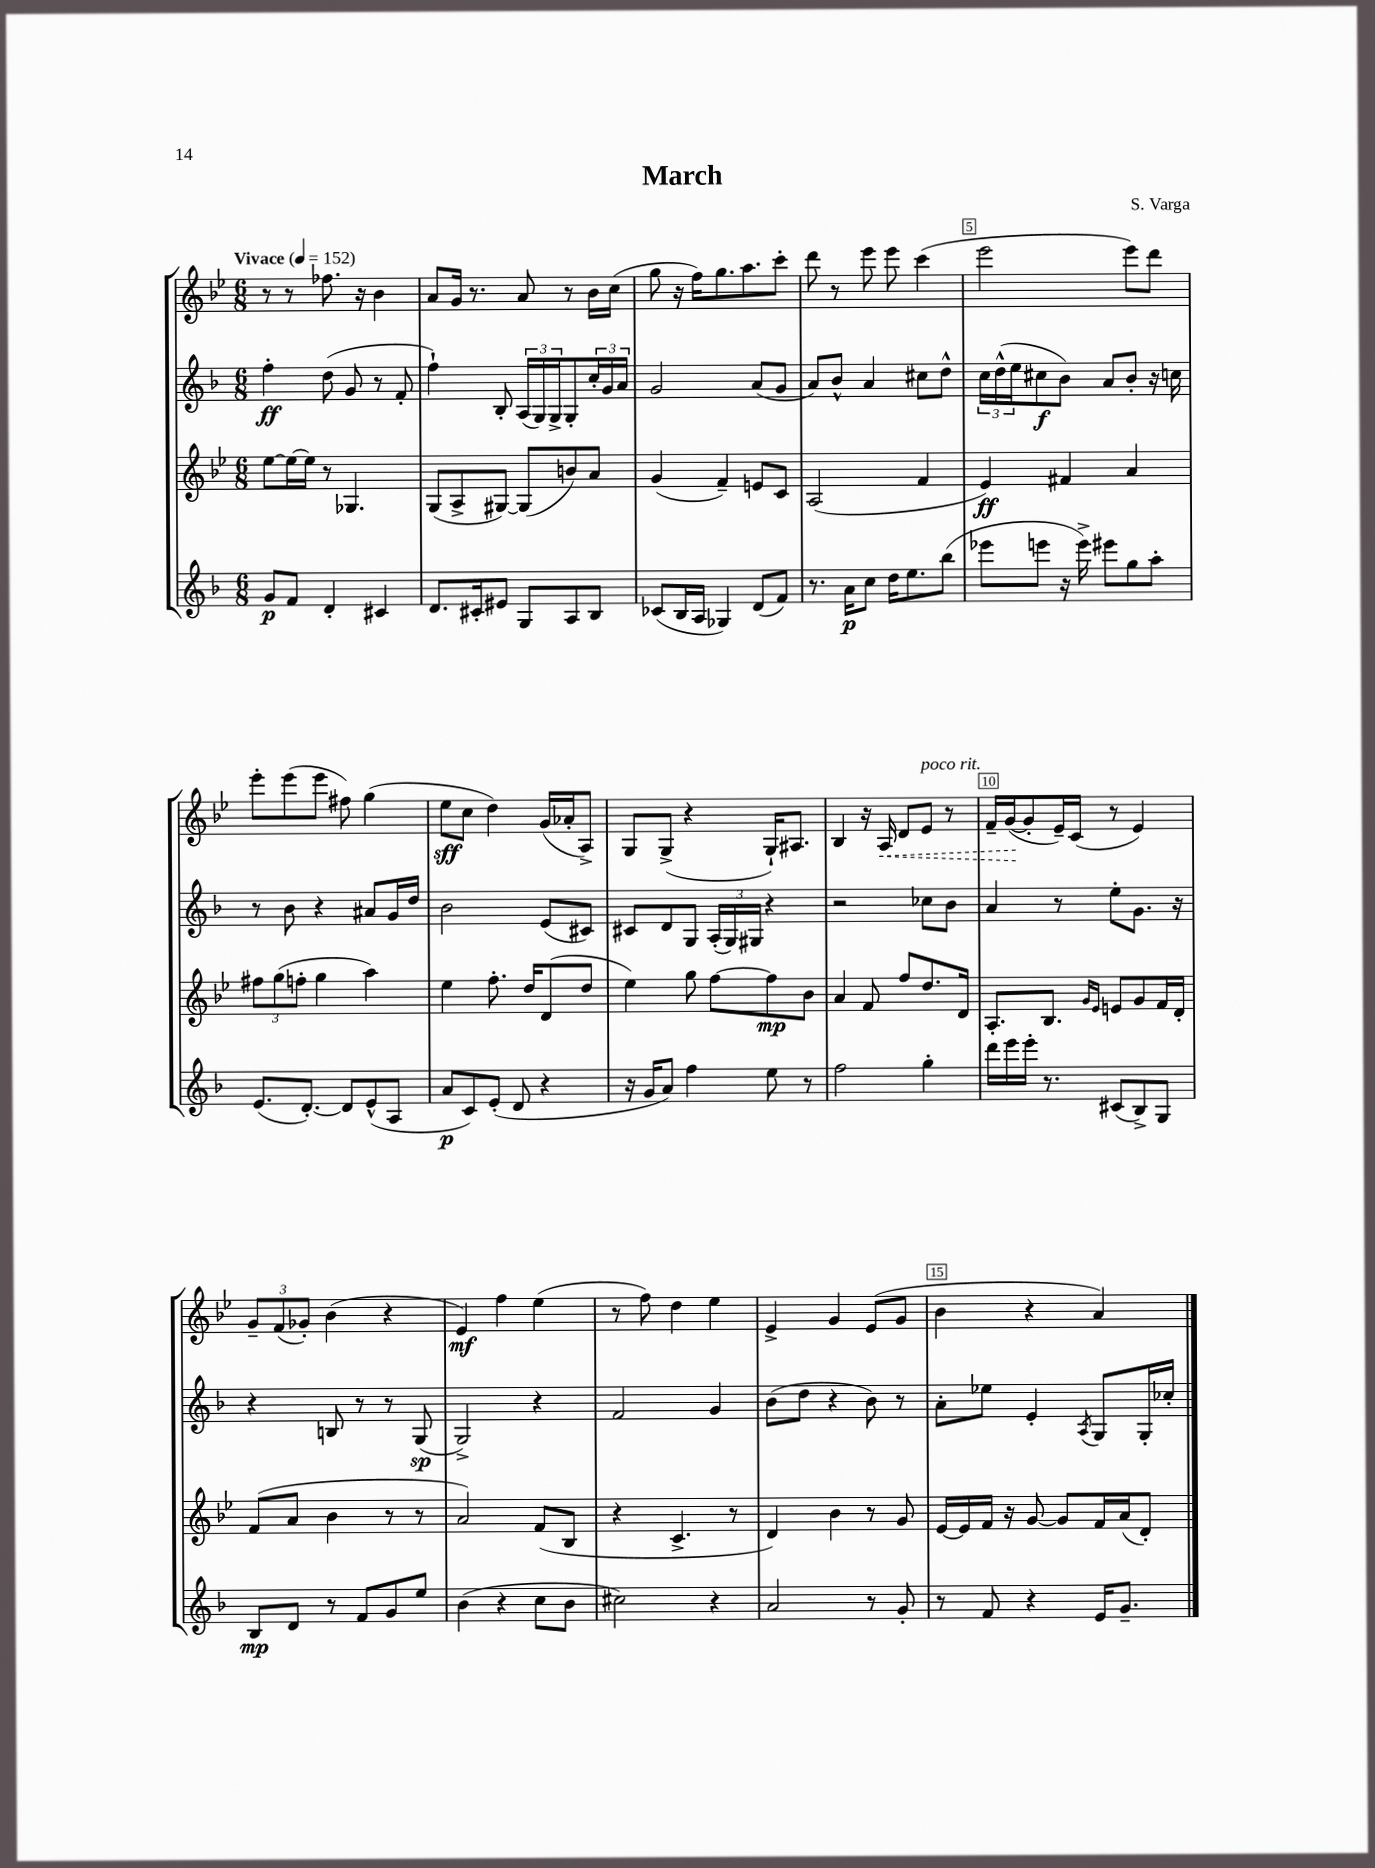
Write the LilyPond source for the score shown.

\header { title = "March" composer = "S. Varga" }
<<
\new StaffGroup <<
\new Staff = "s0" {
    \clef treble \key bes \major \numericTimeSignature \time 6/8 \tempo "Vivace" 4 = 152
    r8 r8 fes''8. r16 bes'4 |
    a'8 g'16 r8. a'8 r8 bes'16 c''16( |
    g''8 r16 f''16) g''8. a''8. c'''8-. |
    d'''8 r8 ees'''8 ees'''8 c'''4( |
    ees'''2 ees'''8) d'''8 |
    ees'''8-. ees'''8( ees'''8 fis''8) g''4( |
    ees''8\sff c''8 d''4) g'16( aes'16-. a8->) |
    g8 g8->( r4 g16-!) ais8. |
    bes4 r16 \once \override Hairpin.style = #'dashed-line a16\< d'8 ees'8^\markup { \italic "poco rit." } r8 |
    f'16-- g'16~\!( g'8-. ees'16--) c'16( r8 ees'4) |
    \tuplet 3/2 { g'8-- f'8( ges'8-.) } bes'4( r4 |
    ees'4\mf) f''4 ees''4( |
    r8 f''8) d''4 ees''4 |
    ees'4-> g'4 ees'8( g'8 |
    bes'4 r4 a'4) \bar "|." |
}
\new Staff = "s1" {
    \clef treble \key f \major \numericTimeSignature \time 6/8
    f''4-.\ff d''8( g'8 r8 f'8-. |
    f''4-!) bes8-. \tuplet 3/2 { a16( g16) g16-> } g8-. \tuplet 3/2 { c''16-. g'16 a'16 } |
    g'2 a'8( g'8 |
    a'8) bes'8-^ a'4 cis''8 d''8-^ |
    \tuplet 3/2 { c''16 d''16-^( e''16 } cis''8\f bes'8) a'8 bes'8-. r16 c''16 |
    r8 bes'8 r4 ais'8 g'16 d''16 |
    bes'2 e'8( cis'8) |
    cis'8 d'8 g8 \tuplet 3/2 { a16-.( g16) gis16 } r4 |
    r2 ces''8 bes'8 |
    a'4 r8 e''8-. g'8. r16 |
    r4 b8 r8 r8 g8\sp( |
    g2->) r4 |
    f'2 g'4 |
    bes'8( d''8 r4 bes'8) r8 |
    a'8-. ees''8 e'4-. \acciaccatura { a8 } g8 g16-. ces''16-. \bar "|." |
}
\new Staff = "s2" {
    \clef treble \key bes \major \numericTimeSignature \time 6/8
    ees''8~ ees''16~ ees''16 r8 ges4. |
    g8( a8-> gis8~) gis8( b'8) a'8 |
    g'4( f'4--) e'8 c'8 |
    a2( f'4 |
    ees'4\ff) fis'4 a'4 |
    \tuplet 3/2 { fis''8 g''8( f''8-. } g''4 a''4) |
    ees''4 f''8.-. d''16 d'8( d''8 |
    ees''4) g''8 f''8~ f''8\mp bes'8 |
    a'4 f'8 f''8 d''8. d'16 |
    a8.-. bes8. \grace { g'16 ees'16 } e'8 g'8 f'16 d'16-. |
    f'8( a'8 bes'4 r8 r8 |
    a'2) f'8( bes8 |
    r4 c'4.-> r8 |
    d'4) bes'4 r8 g'8 |
    ees'16~ ees'16 f'16 r16 g'8~ g'8 f'16 a'16( d'8-.) \bar "|." |
}
\new Staff = "s3" {
    \clef treble \key f \major \numericTimeSignature \time 6/8
    g'8\p f'8 d'4-. cis'4 |
    d'8. cis'16-. eis'8 g8 a8 bes8 |
    ces'8( bes16 a16 ges4) d'8( f'8) |
    r8. a'16\p c''8 d''16 e''8. bes''8( |
    ees'''8 e'''8 r16 e'''16->) eis'''8 g''8 a''8-. |
    e'8.( d'8.~-.) d'8 e'8-^( a8 |
    a'8\p c'8) e'8-.( d'8 r4 |
    r16 g'16 a'8) f''4 e''8 r8 |
    f''2 g''4-. |
    d'''16 e'''16 e'''16-. r8. cis'8( bes8->) g8 |
    bes8\mp d'8 r8 f'8 g'8 e''8 |
    bes'4( r4 c''8 bes'8 |
    cis''2) r4 |
    a'2 r8 g'8-. |
    r8 f'8 r4 e'16 g'8.-- \bar "|." |
}
>>
>>
\layout { \context { \Score \override BarNumber.break-visibility = ##(#f #t #t) barNumberVisibility = #(every-nth-bar-number-visible 5) \override BarNumber.stencil = #(make-stencil-boxer 0.1 0.3 ly:text-interface::print) } }
